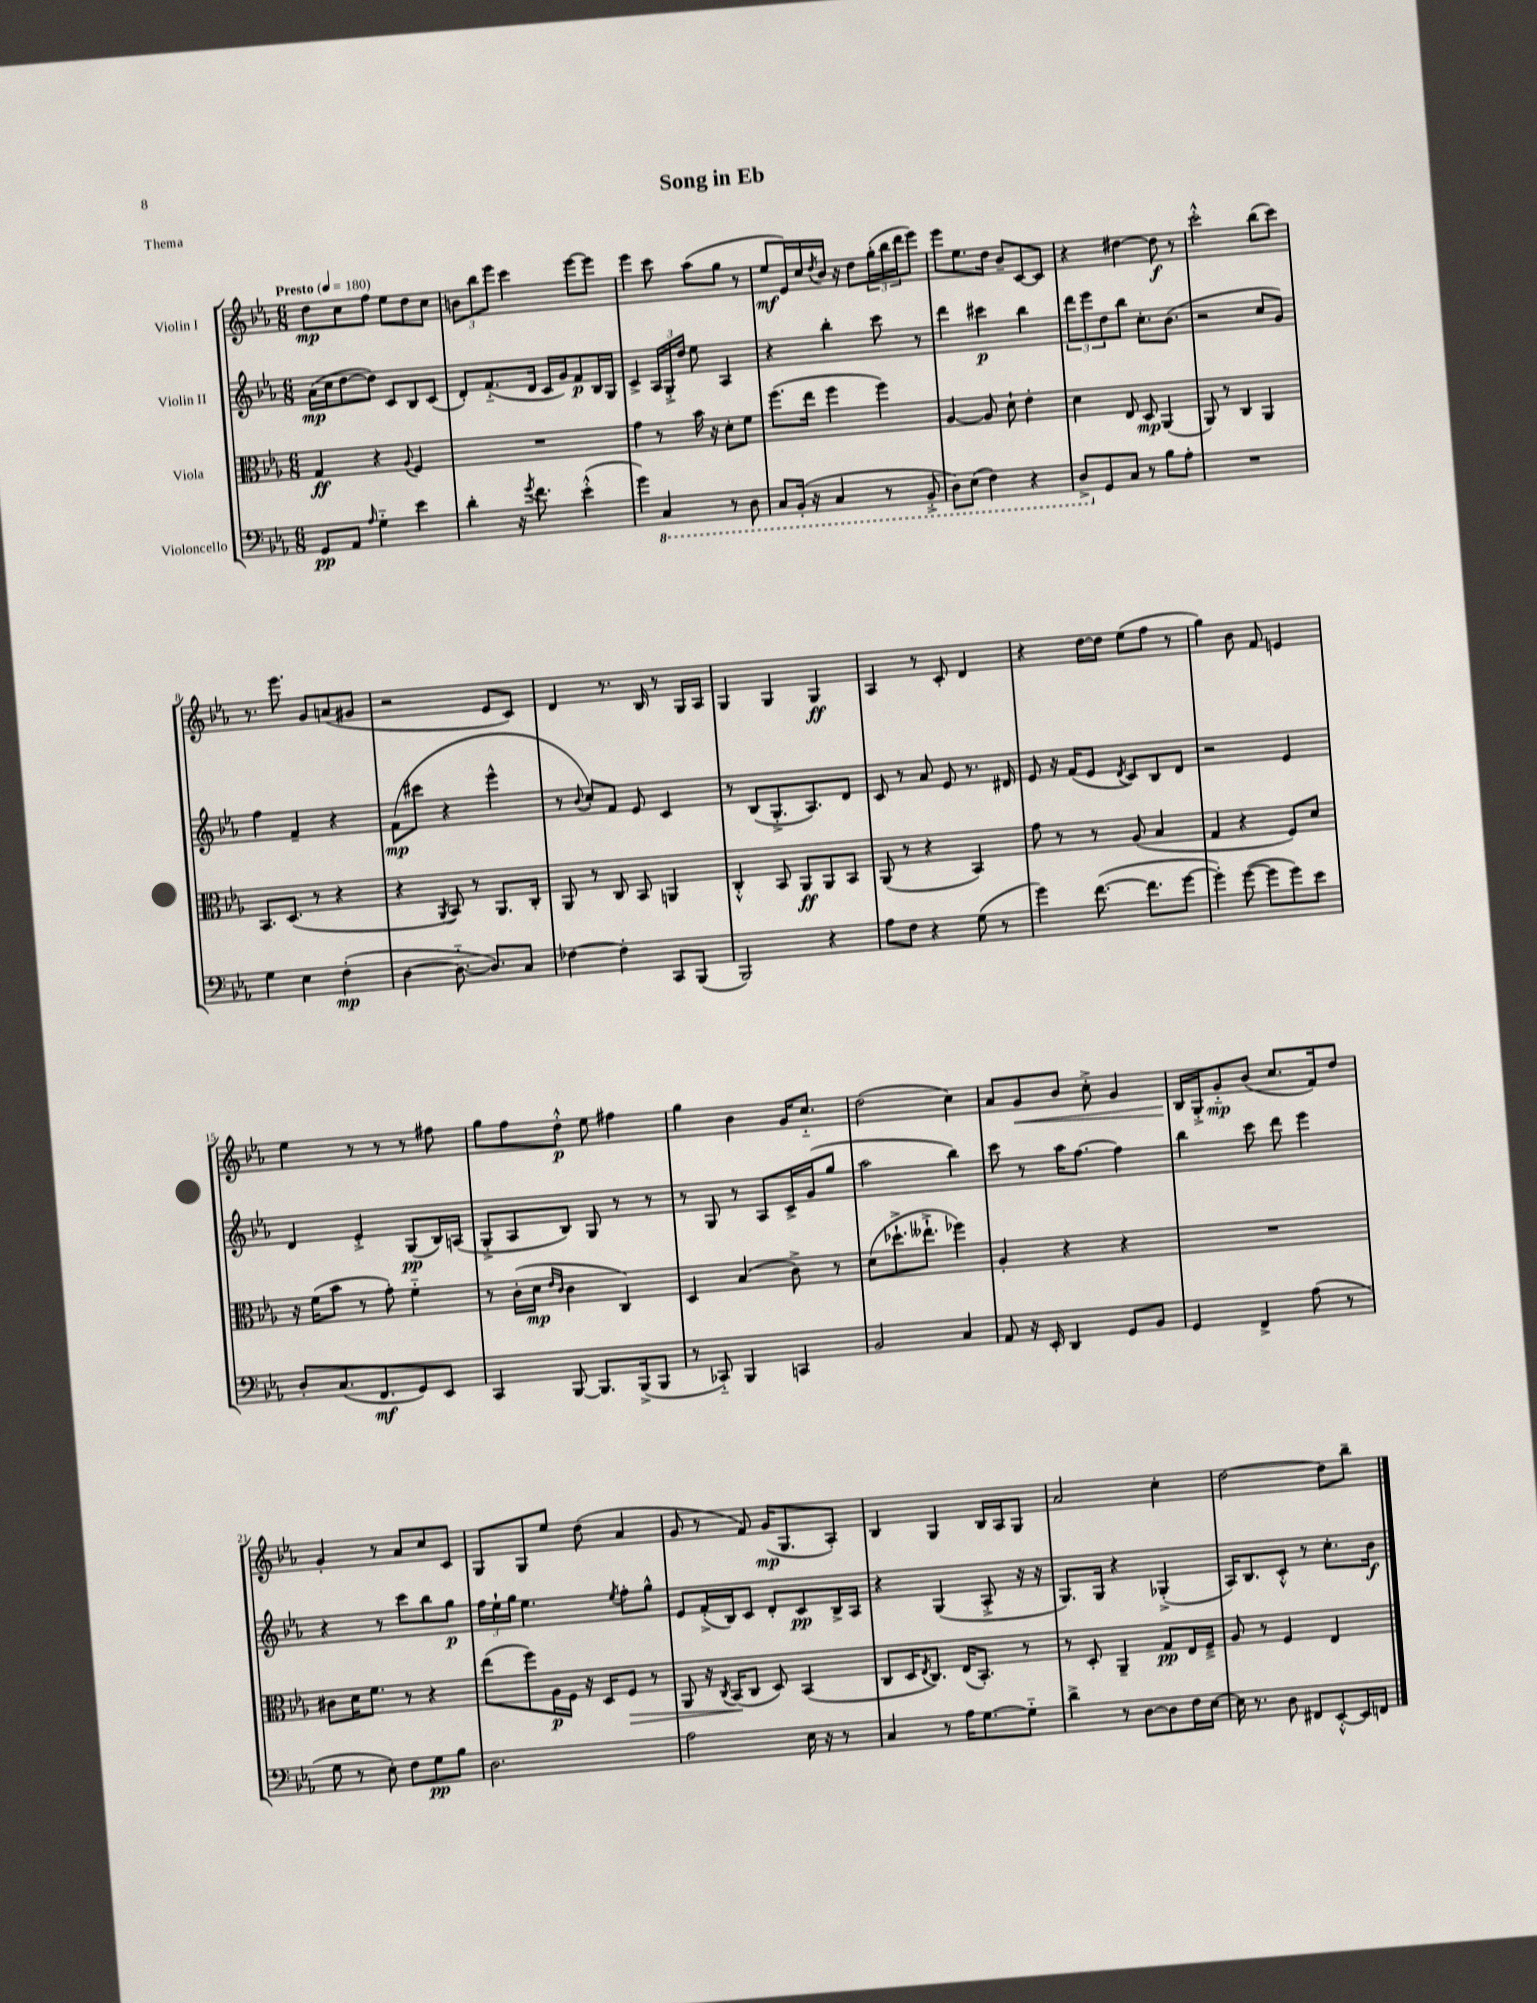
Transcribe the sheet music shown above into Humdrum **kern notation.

**kern	**kern	**kern	**kern
*staff4	*staff3	*staff2	*staff1
*clefF4	*clefC3	*clefG2	*clefG2
*k[b-e-a-]	*k[b-e-a-]	*k[b-e-a-]	*k[b-e-a-]
*M6/8	*M6/8	*M6/8	*M6/8
*MM180	*MM180	*MM180	*MM180
8GG/L	4G/	(16a-\LL	8dd\L
.	.	16cc\J	.
8AA-/J	.	[8dd\	8cc\
16qqA-/	.	.	.
4G'~\	4r	8dd\]J)	8ff\J
.	.	8c/L	8ee-\L
.	8qqA-/	.	.
4e-\	4F/	8B-/	8dd\
.	.	(8c/J	8cc\J
=	=	=	=
4d'\	2.r	8d'/L)	12b\L
.	.	.	12bb-\
.	.	(8.f'~/	.
.	.	.	12eee-\J
16r	.	.	4ccc\
8qg/	.	.	.
8.f\	.	16d/Jk	.
.	.	16c/LL	.
.	.	16g/J)	.
(4e-'^^\	.	8f/	[8eee-\L
.	.	16B-/L	8eee-\]J
.	.	16G/JJ	.
=	=	=	=
4g\)	4g\	4c^/	4eee-\
4CC/	8r	24A-/LL	8ccc\
.	.	24G'^/	.
.	.	24dd/JJ	.
.	16b-\	8ee-\	(8aa-\L
.	16r	.	.
8r	8d'\L	4A-/	8gg\J
8DD\	8f\J	.	8r
=	=	=	=
8CC/L	(8.ff\L	4r	8ee-/L
(16BBB-'/Jk	.	.	16e-/L)
16r	16ee-\Jk	.	16cc/
.	.	.	8qdd/
4CC/	4ff\	4bb-'\	16b-/JJ
.	.	.	16r
.	.	.	8dd\L
8r	4ff\)	8ccc\	(24gg'\L
.	.	.	24bb-\
.	.	.	24ddd\J
8BBB-'^/	.	8r	8eee-\J)
=	=	=	=
8DD\L)	[4A-/	4ddd\	8eee-\L
(8EE-\J	.	.	8.ee-\
4FF\)	8A-/]	4ccc#\	.
.	.	.	16dd\Jk
.	8d`\	.	8b-~/L
4r	4e-'\	4bb-\	[8c/
.	.	.	8c/]J
=	=	=	=
8DD^/L	4d\	12ddd\L	4r
.	.	12eee-\	.
8GG/	.	.	.
.	.	12dd\	.
8C/J	8E-/	8bb-\J	[4dd#\
8r	8D/	8.cc'\L	.
8B-\L	(4AA-/	.	8dd#\]
.	.	(8.b-\J	.
8A-'\J	.	.	8r
=	=	=	=
2.r	8AA-/)	2r	2ccc'^^\
.	8r	.	.
.	4C/	.	.
.	4AA-/	8cc/L	(8bb-\L
.	.	8g/J)	8ccc\J)
=	=	=	=
4G\	8.BB-/L	4ff\	8.r
.	(8.D/J	.	8.eee-\
4E-\	.	4f~/	.
.	8r	.	8g/L
(4F'\	4r	4r	(8a/
.	.	.	8g#/J
=	=	=	=
[4D\	4r	(8f\L	2r
.	.	8ccc#\J	.
.	8qAA-/	.	.
8.D'~\_	8BB-/)	4r	.
.	8r	.	.
8.D/]L)	.	.	.
.	8.AA-/L	4eee-^^\	8e-/L
8C/J	.	.	8c/J)
.	16C'/Jk	.	.
=	=	=	=
[4F-\	8AA-/	8r	4d/
.	.	8qqb-/	.
.	8r	8cc'/L)	.
4F-'\]	8C/	8f/J	8.r
.	8BB-/	8e-/	.
.	.	.	16B-/
8CC/L	4AA/	4c/	8r
(8BBB-/J	.	.	16G/LL
.	.	.	16A-/JJ
=	=	=	=
2BBB-/)	4C'^^/	8r	4G/
.	.	(8B-/L	.
.	8BB-/	8.G'^/	4G/
.	8AA-/L	.	.
.	.	8.A-/)	.
4r	8AA-/	.	4G/
.	8BB-/J	8d/J	.
=	=	=	=
8A-\L	(8AA-/	8c/	4A-/
8F\J	8r	8r	.
4r	4r	8a-/	8r
.	.	8e-/	8c'/
(8G\	4BB-/)	8.r	4d/
8r	.	.	.
.	.	16d#/	.
=	=	=	=
4g\)	8g\	8e-/	4r
.	8r	16r	.
.	.	(16f/LK	.
([8.f\	8r	8e-/J	[16dd\LL
.	.	.	16dd\]JJ
.	.	8qd/	.
.	(8A-/	8c/L)	(8ee-\L
8.f\]L	.	.	.
.	4B-/	8B-/	8ff\J
[8g\J	.	8d/J	8r
=	=	=	=
4g'\])	4G/	2r	4gg\)
([8g\	4r	.	8b-\
8g\]L	.	.	8f/
8g\)	8F/L)	4e-/	4e/
8e-\J	8d/J	.	.
=	=	=	=
8D'/L	16r	4d/	4ee-\
.	(16f\LK	.	.
(8.C/	8b-\J	.	.
.	8r	4e-'^/	8r
8.FF/	.	.	.
.	8g'\)	.	8r
8GG/)	4f'~\	(8G/L	8r
8EE-/J	.	16B-/L)	8ff#\
.	.	(16A/JJ	.
=	=	=	=
4CC/	8r	8G'^/L	8gg\L
.	(16c'\LL	8A-/	8ff\
.	16d\JJ	.	.
.	16qqe-/LL	.	.
.	16qqc/JJ	.	.
[8BBB-/	4c\	8B-/J)	8dd'^^\J
8.BBB-/]L	.	8G/	8ee-\
.	4C/)	8r	4ff#\
(16BBB-^/k	.	.	.
8BBB-/J	.	8r	.
=	=	=	=
8r	4D/	8r	4gg\
8CC-'~/)	.	8G/	.
4BBB-/	(4B-/	8r	4b-\
.	.	8A-/L	.
4CC/	8c^\)	16c^/L	16g/LK
.	.	(16g/J	8.cc'~/J
.	8r	8gg/J	.
=	=	=	=
2BB-/	(8d\L	2aa-\	(2dd\
.	8.dd-`^\	.	.
.	8.ee--`^\J	.	.
4C/	4ff-\)	4bb-\)	4cc\)
=	=	=	=
8AA-/	4A-'/	8ccc\	8a-/L
16r	.	8r	8g/
16EE-'/	.	.	.
4DD/	4r	16aa-\LK	8b-/J
.	.	[8.ff\J	.
.	.	.	8cc'^\
8GG/L	4r	4ff\]	4g/
8BB-/J	.	.	.
=	=	=	=
4GG/	2.r	4bb-\	16B-/LL
.	.	.	16G'^/J
.	.	.	8g'~/
4FF^/	.	8ccc\	(8b-/J
.	.	8ddd\	8.cc/L
(8A-\	.	4eee-\	.
.	.	.	16f/k)
8r	.	.	8dd/J
=	=	=	=
8G\	8c#\L	4r	4g'/
8r	16d\K	.	.
.	8.f\J	.	.
8E-'\)	.	8r	8r
8F\L	8r	8ccc\L	8a-/L
8G\	4r	8bb-\	8cc/
8B-\J	.	8gg\J	8c/J
=	=	=	=
2.D\	(8ee-\L	24ff\LL	8G/L
.	.	24ee-`\	.
.	.	24gg\JJ	.
.	8ff\)	4.ee-\	8G/
.	16A-\L	.	8ee-/J
.	16F\JJ	.	.
.	16r	.	(8dd\
.	16D/LK	.	.
.	.	8qee-/	.
.	8F/J	8ff'\L	4a-/
.	8r	8gg^^\J	.
=	=	=	=
2A-\	8AA-/	8e-/L	8g/
.	16r	(16f'^/L	8r
.	8qC/	.	.
.	(16BB-/LK	16B-/J)	.
.	8C/J	8c/J	8f/)
.	8D/)	8d'/L	(16g/LK
.	.	.	8.G/
16E-\	(4BB-/	8c/	.
16r	.	.	.
8r	.	16B-^/L	8A-'/J)
.	.	16A-/JJ	.
=	=	=	=
4C/	8C/L	4r	4B-/
.	16D/K	.	.
.	8qE-/	.	.
.	8.C/J)	.	.
8r	.	(4G/	4G/
16A-\LK	(16E-/LK	.	.
[8.G\	8.BB-'/J)	.	.
.	.	8A-'^/	16B-/LL
.	.	.	16A-/J
8G'~\]J	8r	16r	8G/J
.	.	16r	.
=	=	=	=
4d^\	8r	8.G/L)	2a-/
.	8D'/	.	.
.	.	16G/Jk	.
8r	4AA-~/	4r	.
[8D\L	.	.	.
8D\]	8G/L	(4G-'^/	4cc'\
16F\L	16E-/L	.	.
[16E-\JJ	16F~^/JJ	.	.
=	=	=	=
16E-\]	8A-/	16A-/LK)	[2dd\
8.r	.	8.B-/	.
.	8r	.	.
8D\	4F/	8c'^^/J	.
8FF#/L	.	8r	.
[8EE-'^^/	4E-/	8.cc'\L	8dd\]L
16EE-/]L	.	.	8bb-~\J
16FF/JJ	.	16b-\Jk	.
==	==	==	==
*-	*-	*-	*-
